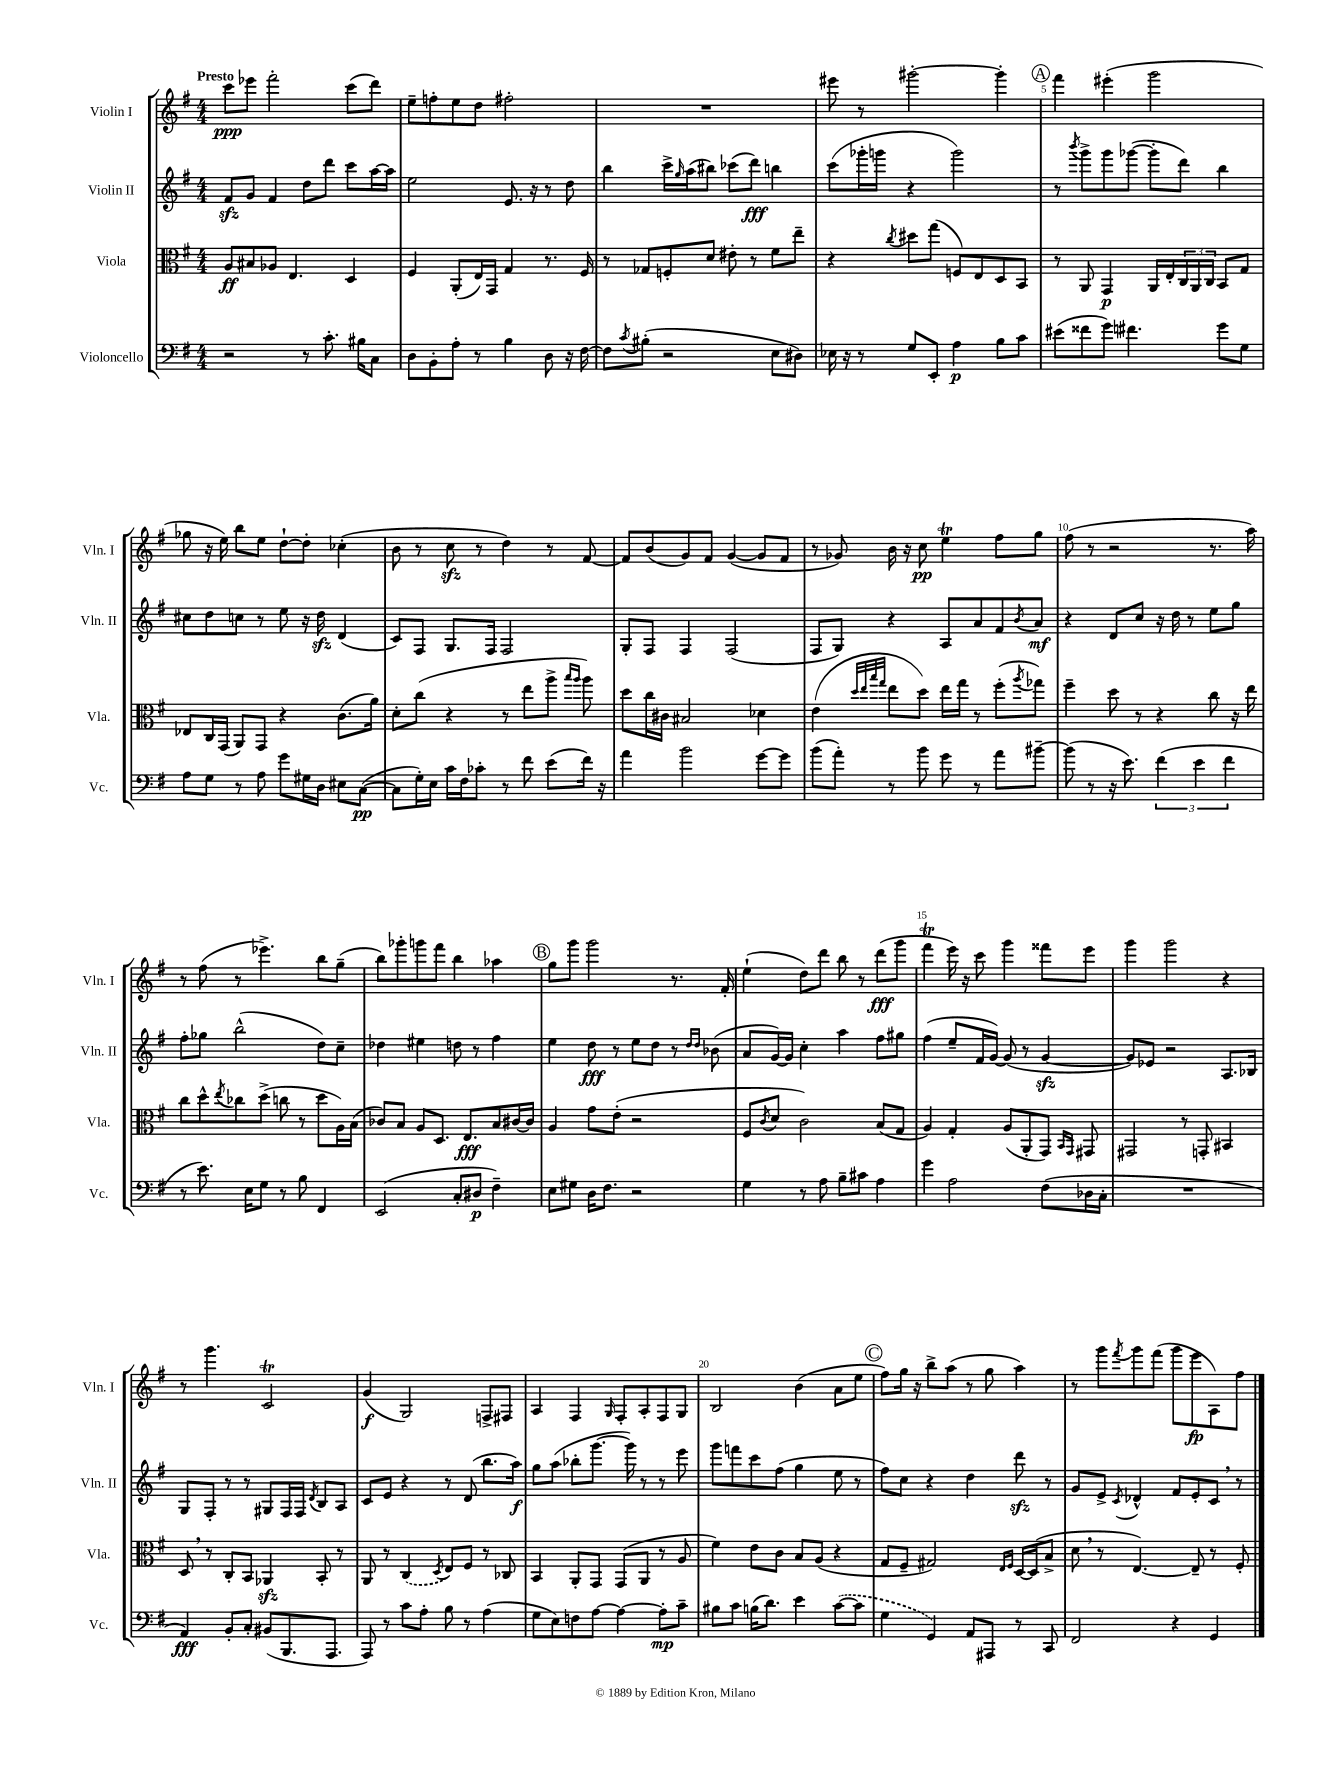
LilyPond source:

<<
\new StaffGroup <<
\new Staff = "s0" \with { instrumentName = "Violin I" shortInstrumentName = "Vln. I" } {
    \clef treble \key g \major \numericTimeSignature \time 4/4 \tempo "Presto"
    c'''8\ppp ees'''8 fis'''2-. c'''8( d'''8) |
    e''8-- f''8-. e''8 d''8 fis''2-. |
    R1 |
    eis'''8 r8 gis'''2~-. gis'''4-. |
    \mark \markup { \circle "A" } fis'''4 eis'''4-.( g'''2 |
    ges''8 r16 e''16) b''8 e''8 d''8~-! d''8-. ces''4-.( |
    b'8 r8 c''8\sfz r8 d''4) r8 fis'8~ |
    fis'8 b'8( g'8) fis'8 g'4~( g'8 fis'8 |
    r8 ges'8) b'16 r16 c''8\pp e''4\trill fis''8 g''8 |
    fis''8( r8 r2 r8. a''16) |
    r8 fis''8( r8 ees'''4.->) b''8 g''8--( |
    b''8) ges'''8-. g'''8 fis'''8 b''4 aes''4 |
    \mark \markup { \circle "B" } g''8 g'''8 g'''2 r8. fis'16-. |
    e''4-!( d''8) d'''8 b''8 r8 d'''8\fff( g'''8 |
    fis'''4\trill e'''16) r16 c'''8 g'''4 fisis'''8 e'''8 |
    g'''4 g'''2 r4 |
    r8 g'''4. c'2\trill |
    g'4\f( g2) f8-> fis8 |
    a4 fis4 \grace { g16 } fis8-. a8-. fis8 g8 |
    b2 b'4( a'8 e''8 |
    \mark \markup { \circle "C" } fis''8) g''16 r16 b''8-> a''8( r8 g''8 a''4) |
    r8 g'''8 \acciaccatura { fis'''8 } g'''8 fis'''8( g'''8 e'''8\fp a8) fis''8 \bar "|." |
}
\new Staff = "s1" \with { instrumentName = "Violin II" shortInstrumentName = "Vln. II" } {
    \clef treble \key g \major \numericTimeSignature \time 4/4
    fis'8\sfz g'8 fis'4 d''8 d'''8 c'''8 a''16~ a''16 |
    e''2 e'8. r16 r8 d''8 |
    b''4 c'''16-> \grace { g''16 } a''16( bis''8) ces'''8( d'''8\fff) b''4 |
    c'''8( ges'''16-. g'''16 r4 g'''2) |
    \mark \markup { \circle "A" } r8 \acciaccatura { b'''8 } g'''8-> g'''8 ges'''8~( ges'''8-. d'''8) b''4 |
    cis''8 d''8 c''8 r8 e''8 r16 d''16\sfz d'4( |
    c'8) fis8 g8. fis16 fis2 |
    g8-. fis8 fis4 fis2( |
    fis8 g8) r4 a8 a'8 fis'8 \acciaccatura { b'8 } a'8\mf |
    r4 d'8 c''8 r16 d''16 r8 e''8 g''8 |
    fis''8-. ges''8 b''2-^( d''8) c''8-- |
    des''4 eis''4 d''8 r8 fis''4 |
    \mark \markup { \circle "B" } e''4 d''8\fff r8 e''8 d''8 r8 \grace { d''16 d''16 } bes'8( |
    a'8 g'16~) g'16 c''4-. a''4 fis''8 gis''8 |
    fis''4( e''8-- fis'16 g'16~) g'8( r8 g'4~\sfz |
    g'8) ees'8 r2 a8. bes16 |
    g8 fis8-. r8 r8 gis8 fis16 fis16 \acciaccatura { d'8 } b8 a8 |
    c'8 e'8 r4 r8 d'8( b''8. a''16\f) |
    g''8 a''8( bes''8-. g'''8.~ g'''16) r8 r8 e'''8 |
    g'''8 f'''8 c'''8 fis''8( g''4 e''8 r8 |
    \mark \markup { \circle "C" } fis''8) c''8 r4 d''4 d'''8\sfz r8 |
    g'8 e'8-> \acciaccatura { c'8 } des'4-^ fis'8 e'8-. c'8 \breathe r8 \bar "|." |
}
\new Staff = "s2" \with { instrumentName = "Viola" shortInstrumentName = "Vla." } {
    \clef alto \key g \major \numericTimeSignature \time 4/4
    a8\ff bis8 aes8 e4. d4 |
    fis4 a,8-.( e16) g,16 g4 r8. fis16 |
    r8 ges8 f8-. d'8 eis'8-. r8 fis'8 e''8-- |
    r4 \acciaccatura { c''8 } dis''8 g''8( f8) e8 d8 b,8 |
    \mark \markup { \circle "A" } r8 a,8 g,4\p a,16 e16-. \tuplet 3/2 { c16 a,16 c16 } b,8 g8 |
    ees8 c16 g,16( a,8) g,8 r4 c'8.( a'16) |
    d'8-. c''8( r4 r8 e''8 a''8-> \grace { b''16 a''16 } a''8) |
    d''8 c''16 cis'16 bis2 des'4 |
    e'4( \grace { d''32 e''32 b''32 g''32 } e''8 d''8) e''16 g''16 r8 fis''8-.( \acciaccatura { a''8 } ges''8) |
    fis''4-- d''8 r8 r4 c''8 r16 e''16 |
    c''8 d''8-^ \acciaccatura { e''8 } ces''8 d''8->( c''8 r8 d''8 a16) b16( |
    ces'8) b8 a8 d8. e8.\fff b8 cis'16~ cis'16 |
    \mark \markup { \circle "B" } a4 g'8 e'8-.( r2 |
    fis8 \acciaccatura { c'8 } d'8 c'2) b8( g8 |
    a4) g4-. a8( a,8-. g,8) \grace { b,16 g,16 } gis,8 |
    gis,2 r8 g,8-. bis,4 |
    d8 \breathe r8 c8-. b,8 aes,4\sfz b,8-. r8 |
    a,8 r8 \once \slurDashed c4( \acciaccatura { d8 } e8) fis8 r8 ces8 |
    b,4 a,8-. g,8 g,8( a,8 r8 a8 |
    fis'4) e'8 c'8 b8 a8( r4 |
    \mark \markup { \circle "C" } g8 fis8-- gis2) \grace { e16 fis16 } d16~ d16( b8-> |
    d'8 \breathe r8 e4.~) e8-- r8 fis8-. \bar "|." |
}
\new Staff = "s3" \with { instrumentName = "Violoncello" shortInstrumentName = "Vc." } {
    \clef bass \key g \major \numericTimeSignature \time 4/4
    r2 r8 c'8.-. bis16 c8 |
    d8 b,8-. a8-. r8 b4 d8 r16 fis16~ |
    fis8 \acciaccatura { c'8 } bis8-.( r2 e8 dis8) |
    ees16 r16 r8 g8 e,8-. a4\p b8 c'8 |
    \mark \markup { \circle "A" } eis'8( fisis'8 g'8) fis'4. g'8 g8 |
    a8 g8 r8 a8 g'8 gis16 d16 eis8 c8~\pp( |
    c8 g16-.) e16 c'16 fis16 ces'8-. r8 fis'8 e'8( fis'16) r16 |
    a'4 b'2 g'8~ g'8 |
    b'8( a'8-.) r8 b'8 g'8 r8 a'8 bis'8~-- |
    bis'8( r8 r16 e'8.) \tuplet 3/2 { fis'4( e'4 fis'4 } |
    r8 e'8.) e16 g8 r8 b8 fis,4 |
    e,2( c8-. dis8\p fis4--) |
    \mark \markup { \circle "B" } e8 gis8 d16 fis8. r2 |
    g4 r8 a8 b8-- cis'8 a4 |
    g'4 a2 fis8( des16 c16-. |
    R1 |
    a,4\fff) b,8-. c8-. bis,8( b,,8. a,,8. |
    a,,8) r8 c'8 a8-. b8 r8 a4( |
    g8 e8) f8 a8~ a4~ a8-.\mp c'8-- |
    bis8 c'8 b16( d'8.) e'4 \once \slurDashed c'8~( c'8 |
    \mark \markup { \circle "C" } g4 g,4) a,8 ais,,8 r8 c,8 |
    fis,2 r4 g,4 \bar "|." |
}
>>
>>
\layout { \context { \Score \override BarNumber.break-visibility = ##(#f #t #t) barNumberVisibility = #(every-nth-bar-number-visible 5) } }
